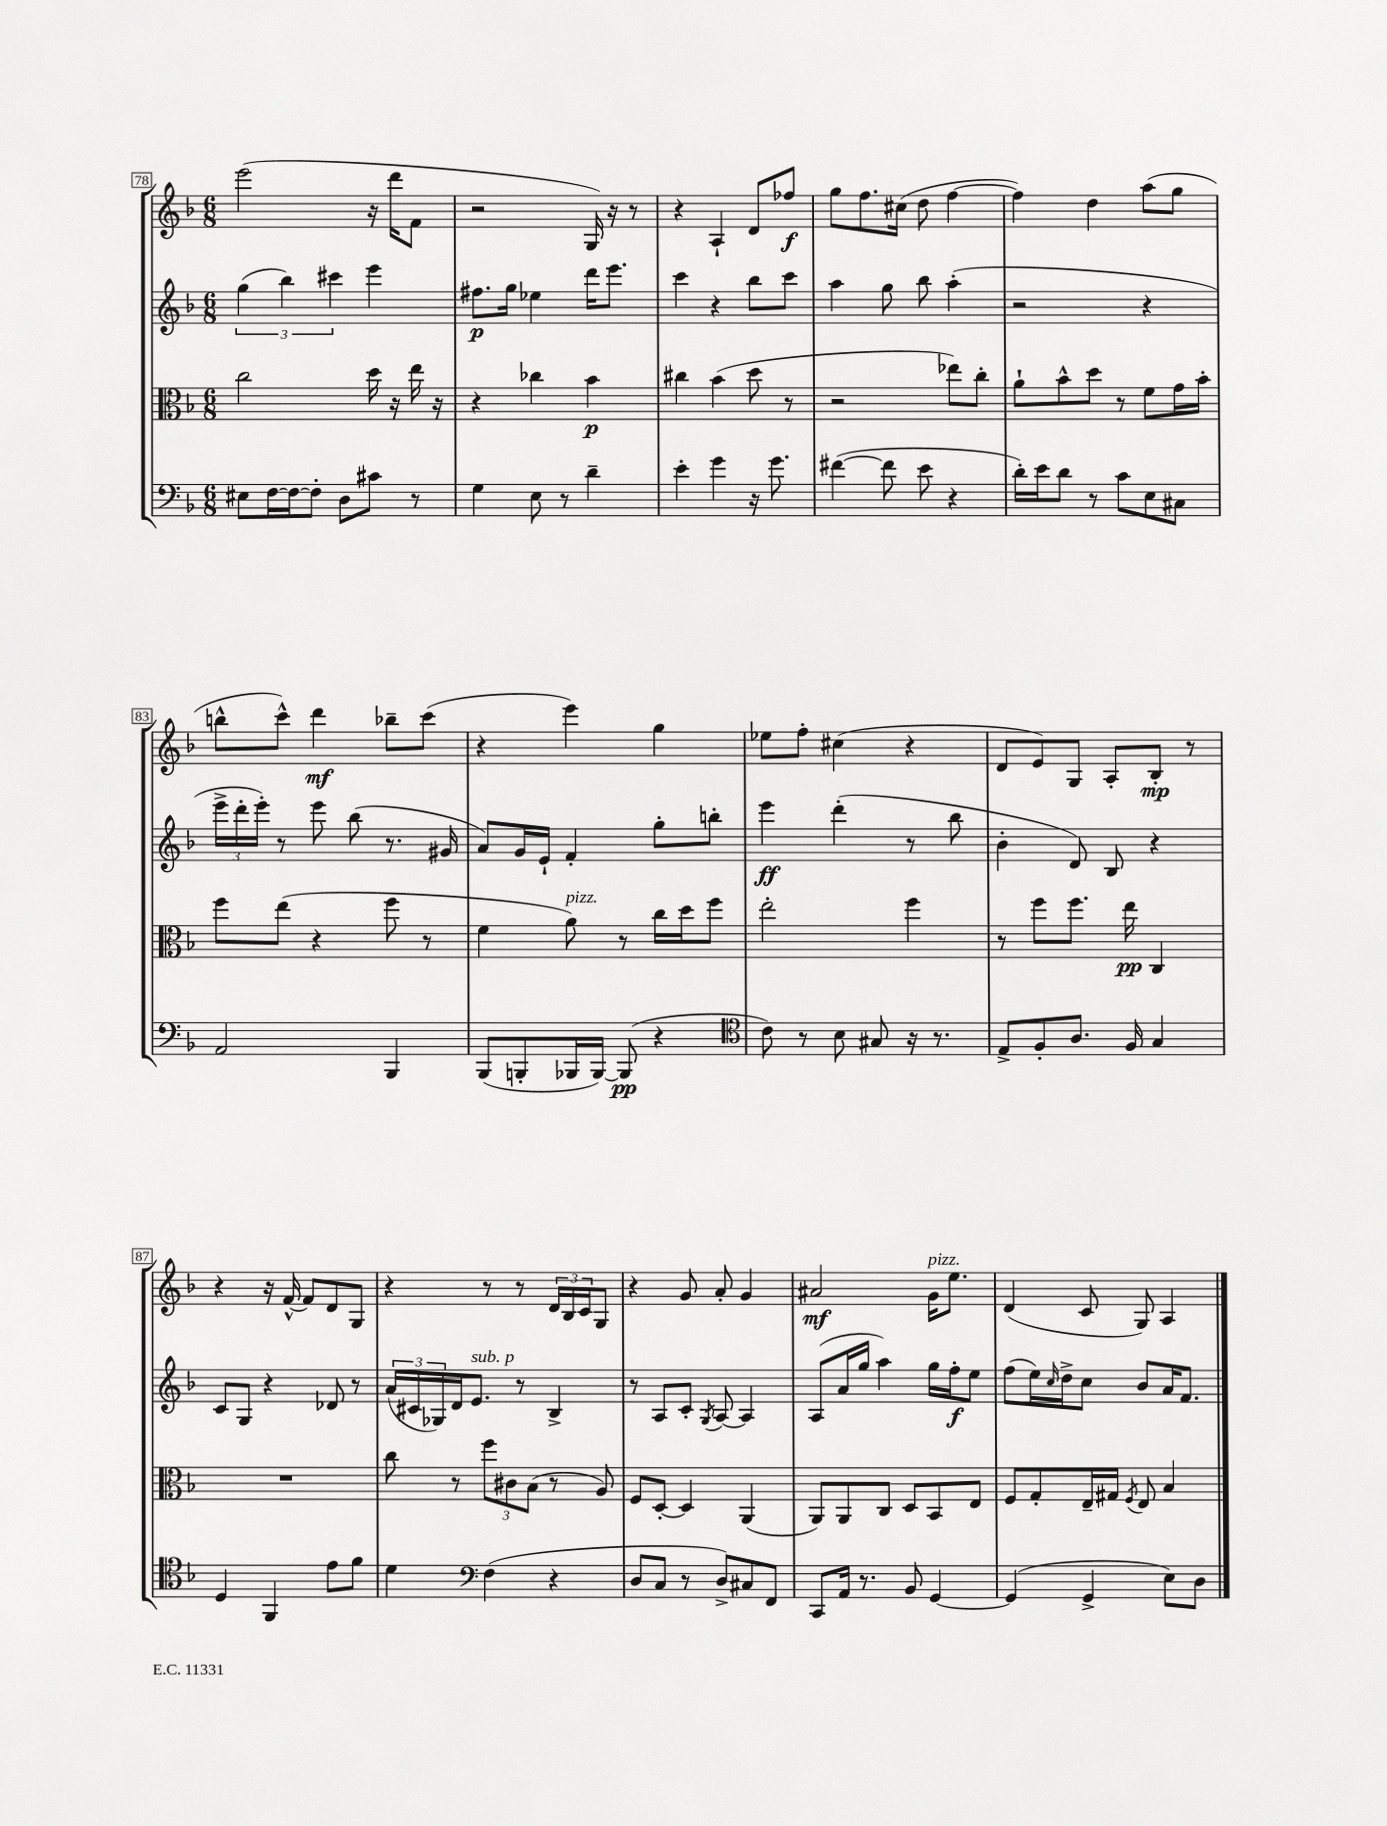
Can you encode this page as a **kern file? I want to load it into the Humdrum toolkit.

**kern	**dynam	**kern	**dynam	**kern	**dynam	**kern	**dynam
*part4	*part4	*part3	*part3	*part2	*part2	*part1	*part1
*staff4	*staff4	*staff3	*staff3	*staff2	*staff2	*staff1	*staff1
*clefF4	*	*clefC3	*	*clefG2	*	*clefG2	*
*k[b-]	*	*k[b-]	*	*k[b-]	*	*k[b-]	*
*M6/8	*	*M6/8	*	*M6/8	*	*M6/8	*
=78	=78	=78	=78	=78	=78	=78	=78
8E#X\L	.	2cc\	.	(6gg\	.	(2eee\	.
[16F\L	.	.	.	.	.	.	.
.	.	.	.	6bb-\)	.	.	.
16F\J_	.	.	.	.	.	.	.
8F'\J]	.	.	.	.	.	.	.
.	.	.	.	6ccc#X\	.	.	.
8D\L	.	.	.	.	.	.	.
8c#X\J	.	16dd\	.	4eee\	.	16r	.
.	.	16r	.	.	.	16ddd\KL	.
8r	.	16ee\	.	.	.	8f\J	.
.	.	16r	.	.	.	.	.
=79	=79	=79	=79	=79	=79	=79	=79
4G\	.	4r	.	8.ff#X\L	p	2r	.
.	.	.	.	16gg\Jk	.	.	.
8E\	.	4cc-X\	.	4ee-X\	.	.	.
8r	.	.	.	.	.	.	.
4d~\	.	4b-\	p	16ddd\KL	.	16G/)	.
.	.	.	.	8.eee\J	.	16r	.
.	.	.	.	.	.	8r	.
=80	=80	=80	=80	=80	=80	=80	=80
4e'\	.	4cc#X\	.	4ccc\	.	4r	.
4g\	.	(4b-\	.	4r	.	4A`/	.
16r	.	8dd\	.	8bb-\L	.	8d/L	.
8.g\	.	.	.	.	.	.	.
.	.	8r	.	8ccc\J	.	8ff-X/J	f
=81	=81	=81	=81	=81	=81	=81	=81
([4f#X\	.	2r	.	4aa\	.	8gg\L	.
.	.	.	.	.	.	8.ff\	.
8f#\]	.	.	.	8gg\	.	.	.
.	.	.	.	.	.	(16cc#X\Jk	.
8e\	.	.	.	8bb-\	.	8dd\	.
4r	.	8ee-X\L)	.	(4aa'\	.	[4ff\	.
.	.	8cc'\J	.	.	.	.	.
=82	=82	=82	=82	=82	=82	=82	=82
16d'\LL)	.	8a`\L	.	2r	.	4ff\])	.
16e\J	.	.	.	.	.	.	.
8d\J	.	8b-^^\	.	.	.	.	.
8r	.	8dd\J	.	.	.	4dd\	.
8c\L	.	8r	.	.	.	.	.
8E\	.	8f\L	.	4r	.	(8aa\L	.
8C#X\J	.	16g\L	.	.	.	8gg\J	.
.	.	16b-'\JJ	.	.	.	.	.
!!LO:LB:g=z
=83	=83	=83	=83	=83	=83	=83	=83
2AA/	.	8ff\L	.	24eee^\LL	.	8bbn^^\L	.
.	.	.	.	24ddd'\	.	.	.
.	.	.	.	24eee'\JJ)	.	.	.
.	.	(8ee\J	.	8r	.	8ccc^^\J)	.
.	.	4r	.	8eee\	.	4ddd\	mf
.	.	.	.	(8bb-\	.	.	.
4BBB-/	.	8ff\	.	8.r	.	8bb-X~\L	.
.	.	8r	.	.	.	(8ccc\J	.
.	.	.	.	16g#X/	.	.	.
=84	=84	=84	=84	=84	=84	=84	=84
(8BBB-/L	.	4f\	.	8a/L)	.	4r	.
8BBBn'/	.	.	.	16g/L	.	.	.
.	.	.	.	16e`/JJ	.	.	.
!	!	!LO:TX:a:i:t=pizz.	!	!	!	!	!
16BBB-X/L	.	8a\)	.	4f'/	.	4eee\)	.
[16BBB-/JJ)	.	.	.	.	.	.	.
(8BBB-/]	pp	8r	.	.	.	.	.
4r	.	16cc\LL	.	8gg'\L	.	4gg\	.
.	.	16dd\J	.	.	.	.	.
.	.	8ff\J	.	8bbn'\J	.	.	.
=85	=85	=85	=85	=85	=85	=85	=85
*clefC4	*	*	*	*	*	*	*
8c\)	.	2ee'\	.	4eee\	ff	8ee-X\L	.
8r	.	.	.	.	.	8ff'\J	.
8B-\	.	.	.	(4ddd'\	.	(4cc#X\	.
8G#X/	.	.	.	.	.	.	.
16r	.	4ff\	.	8r	.	4r	.
8.r	.	.	.	.	.	.	.
.	.	.	.	8bb-\	.	.	.
=86	=86	=86	=86	=86	=86	=86	=86
8E^/L	.	8r	.	4b-'\	.	8d/L	.
8F'/	.	8ff\L	.	.	.	8e/)	.
8.A/J	.	8.ff\J	.	8d/)	.	8G/J	.
.	.	.	.	8B-/	.	8A'/L	.
16F/	.	16ee\	pp	.	.	.	.
4G/	.	4C/	.	4r	.	8B-'/J	mp
.	.	.	.	.	.	8r	.
!!LO:LB:g=z
=87	=87	=87	=87	=87	=87	=87	=87
4D/	.	2.r	.	8c/L	.	4r	.
.	.	.	.	8G/J	.	.	.
4FF/	.	.	.	4r	.	16r	.
.	.	.	.	.	.	[16f^^/	.
.	.	.	.	.	.	8f/L]	.
8e\L	.	.	.	8d-X/	.	8d/	.
8f\J	.	.	.	8r	.	8G/J	.
=88	=88	=88	=88	=88	=88	=88	=88
4d\	.	8cc\	.	(24a/LL	.	4r	.
.	.	.	.	24c#X/	.	.	.
.	.	.	.	24G-X/)	.	.	.
.	.	8r	.	16d/J	.	.	.
!	!	!	!	!LO:TX:a:i:t=sub. p	!	!	!
.	.	.	.	8.e/J	.	.	.
*clefF4	*	*	*	*	*	*	*
(4F\	.	12ff\L	.	.	.	8r	.
.	.	12c#X\	.	.	.	.	.
.	.	.	.	8r	.	8r	.
.	.	(12B-\J	.	.	.	.	.
4r	.	8r	.	4B-^/	.	24d/LL	.
.	.	.	.	.	.	24B-/	.
.	.	.	.	.	.	24c/J	.
.	.	8A/)	.	.	.	8G/J	.
=89	=89	=89	=89	=89	=89	=89	=89
8D/L	.	8F/L	.	8r	.	4r	.
8C/J	.	[8D'/J	.	8A/L	.	.	.
8r	.	4D/]	.	8c'/J	.	8g/	.
.	.	.	.	8qG/	.	.	.
8D^/L)	.	.	.	[8A/	.	8a'/	.
8C#X/	.	(4AA/	.	4A/]	.	4g/	.
8FF/J	.	.	.	.	.	.	.
=90	=90	=90	=90	=90	=90	=90	=90
8CC/L	.	8AA/L)	.	(8A/L	.	2a#X/	mf
16AA/Jk	.	8AA/	.	16a/L	.	.	.
8.r	.	.	.	16gg/JJ	.	.	.
.	.	8C/J	.	4aa\)	.	.	.
8BB-/	.	8D/L	.	.	.	.	.
!	!	!	!	!	!	!LO:TX:a:i:t=pizz.	!
[4GG/	.	8BB-/	.	16gg\LL	.	16g\KL	.
.	.	.	.	16ff'\J	f	8.ee\J	.
.	.	8E/J	.	8ee\J	.	.	.
=91	=91	=91	=91	=91	=91	=91	=91
(4GG/]	.	8F/L	.	(8ff\L	.	(4d/	.
.	.	8G'/	.	16ee\L)	.	.	.
.	.	.	.	16qqcc/	.	.	.
.	.	.	.	16dd^\J	.	.	.
4GG^/	.	16E~/L	.	8cc\J	.	8c/	.
.	.	16G#X/JJ	.	.	.	.	.
.	.	8qF/	.	.	.	.	.
.	.	8E/	.	8b-/L	.	8G/)	.
8E\L)	.	4B-/	.	16a/K	.	4A/	.
.	.	.	.	8.f/J	.	.	.
8D\J	.	.	.	.	.	.	.
==	==	==	==	==	==	==	==
*-	*-	*-	*-	*-	*-	*-	*-
